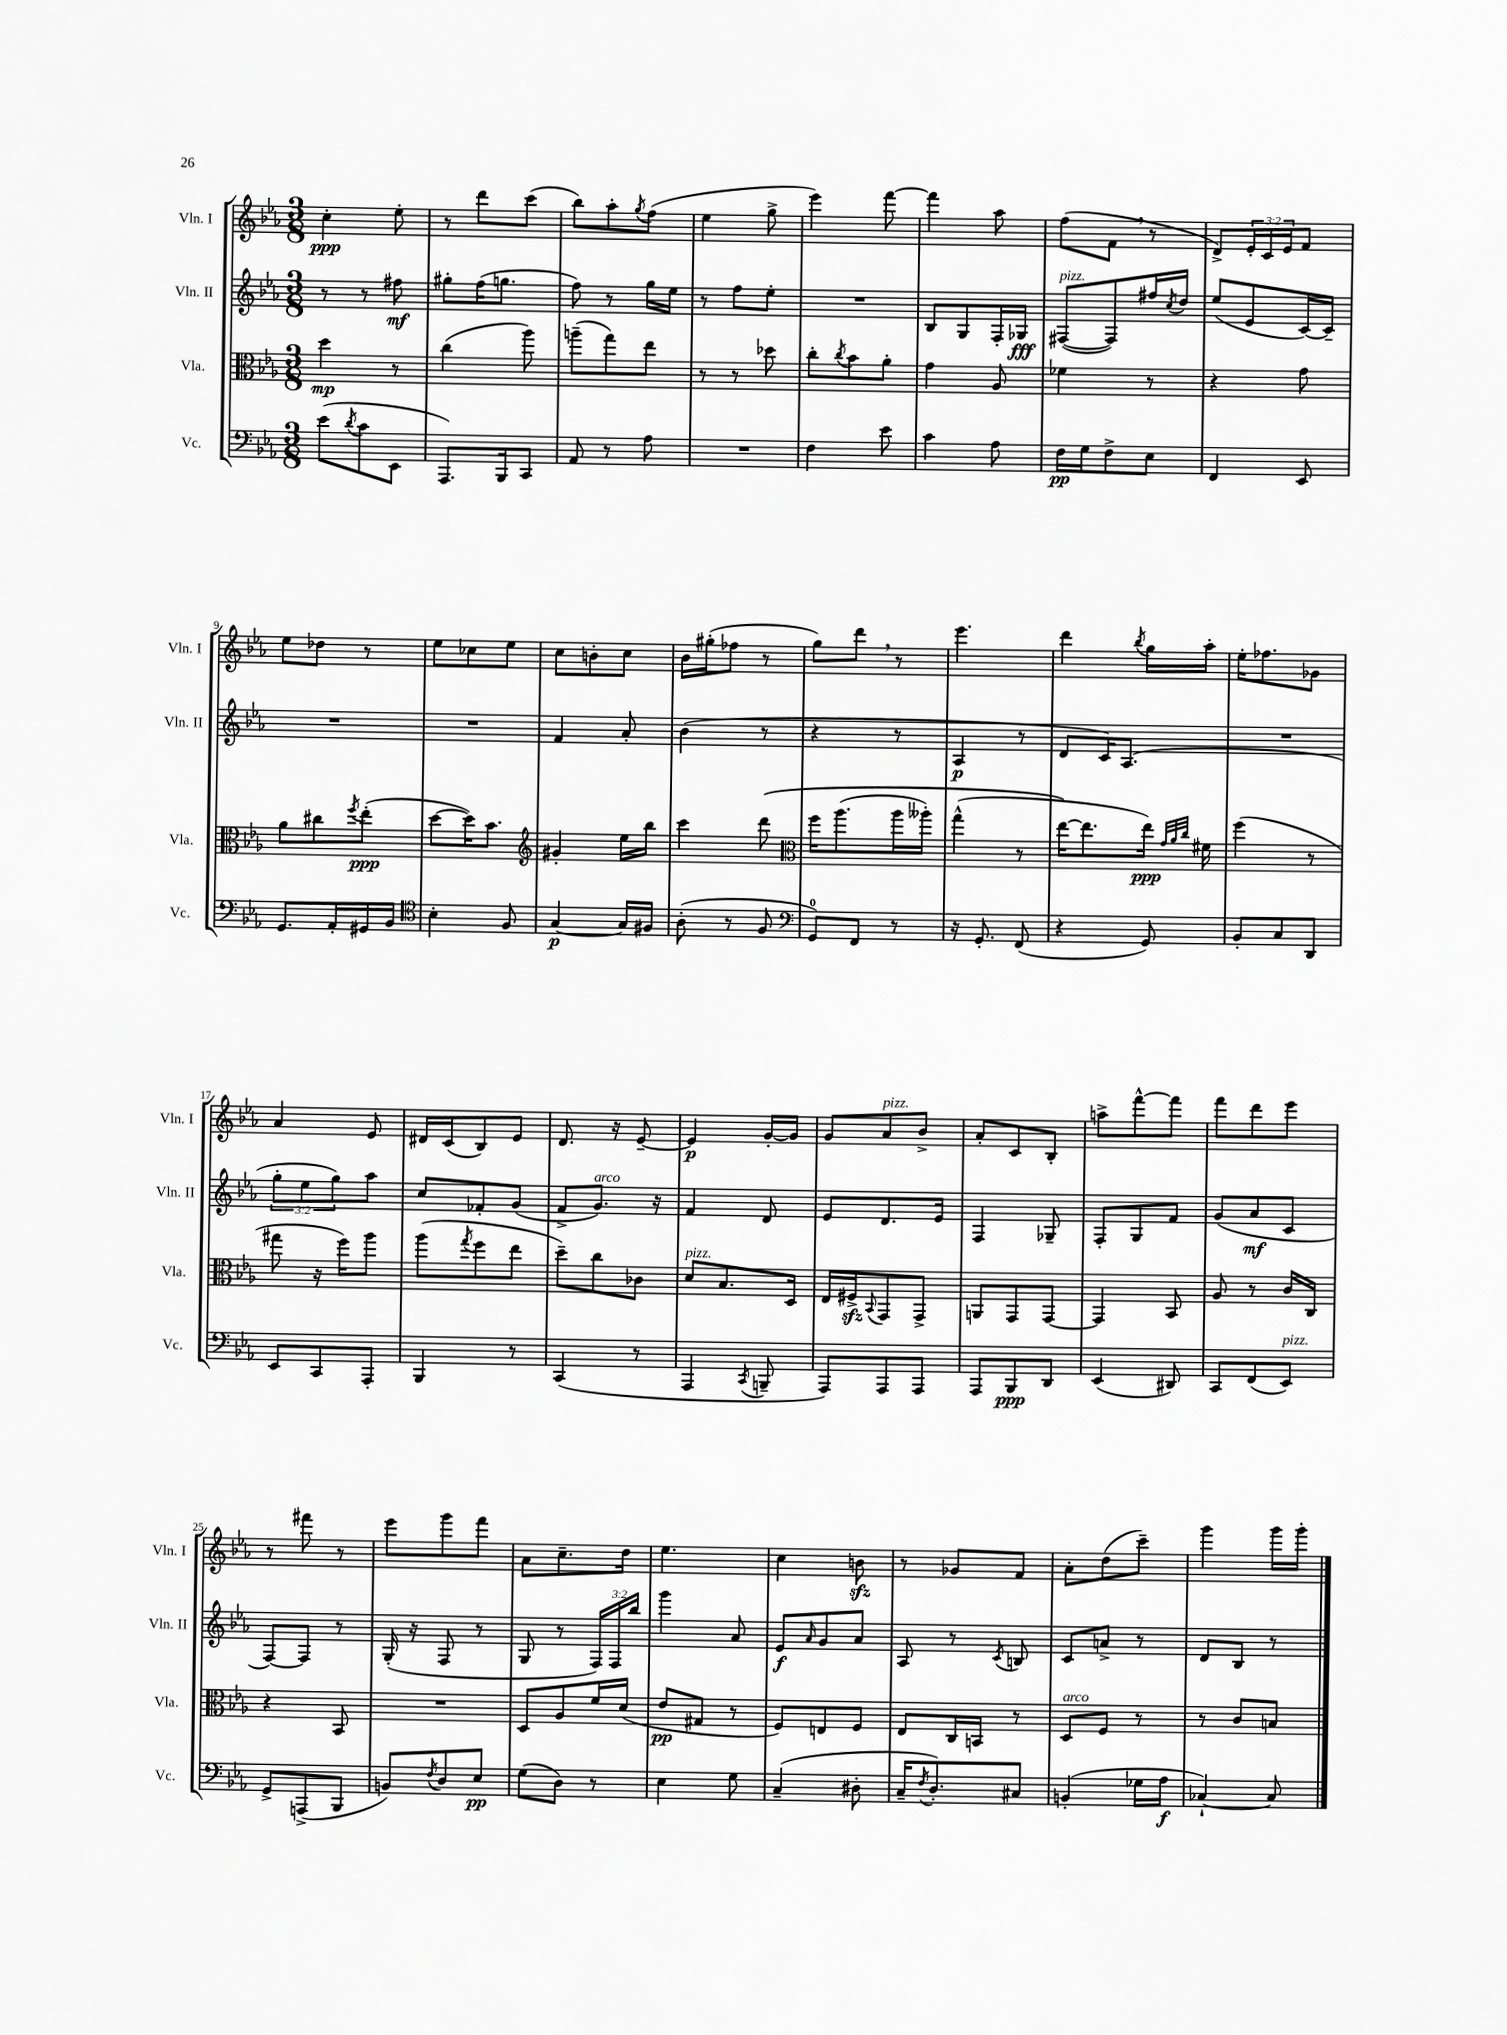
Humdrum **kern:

**kern	**dynam	**kern	**dynam	**kern	**dynam	**kern	**dynam
*part4	*part4	*part3	*part3	*part2	*part2	*part1	*part1
*staff4	*staff4	*staff3	*staff3	*staff2	*staff2	*staff1	*staff1
*I"Vc.	*	*I"Vla.	*	*I"Vln. II	*	*I"Vln. I	*
*I'Vc.	*	*I'Vla.	*	*I'Vln. II	*	*I'Vln. I	*
*clefF4	*	*clefC3	*	*clefG2	*	*clefG2	*
*k[b-e-a-]	*	*k[b-e-a-]	*	*k[b-e-a-]	*	*k[b-e-a-]	*
*M3/8	*	*M3/8	*	*M3/8	*	*M3/8	*
=1	=1	=1	=1	=1	=1	=1	=1
(8e-\L	.	4dd\	mp	8r	.	4cc'\	ppp
8qd/	.	.	.	.	.	.	.
8c\	.	.	.	8r	.	.	.
8EE-\J	.	8r	.	8ff#X\	mf	8ee-'\	.
=2	=2	=2	=2	=2	=2	=2	=2
8.AAA-/L)	.	(4cc\	.	8gg#X'\L	.	8r	.
.	.	.	.	(16ff\K	.	8ddd\L	.
16BBB-/k	.	.	.	8.ggn\J	.	.	.
8CC/J	.	8aa-\)	.	.	.	(8ccc\J	.
=3	=3	=3	=3	=3	=3	=3	=3
8AA-/	.	(8aan~\L	.	8ff\)	.	8bb-\L)	.
8r	.	8gg\)	.	8r	.	8aa-'\	.
.	.	.	.	.	.	8qgg/	.
8A-\	.	8ee-\J	.	16gg\LL	.	(8ff\J	.
.	.	.	.	16ee-\JJ	.	.	.
=4	=4	=4	=4	=4	=4	=4	=4
4.r	.	8r	.	8r	.	4ee-\	.
.	.	8r	.	8ff\L	.	.	.
.	.	8dd-X\	.	8ee-'\J	.	8gg^\	.
=5	=5	=5	=5	=5	=5	=5	=5
4F\	.	8cc'\L	.	4.r	.	4eee-\)	.
.	.	8qcc/	.	.	.	.	.
.	.	8b-\	.	.	.	.	.
8e-\	.	8a-'\J	.	.	.	[8fff\	.
=6	=6	=6	=6	=6	=6	=6	=6
4c\	.	4g\	.	8B-/L	.	4fff\]	.
.	.	.	.	8G/	.	.	.
8A-\	.	8A-/	.	16F'/L	.	8aa-\	.
.	.	.	.	16G-X/JJ	fff	.	.
=7	=7	=7	=7	=7	=7	=7	=7
!	!	!	!	!LO:TX:a:i:t=pizz.	!	!	!
16F\LL	pp	4f-X\	.	([8F#X/L	.	(8ff\L	.
16G\J	.	.	.	.	.	.	.
8F^\	.	.	.	8F#/])	.	8f,\J	.
8E-\J	.	8r	.	16ff#X/L	.	8r	.
.	.	.	.	8qcc/	.	.	.
.	.	.	.	16dd/JJ	.	.	.
=8	=8	=8	=8	=8	=8	=8	=8
4FF/	.	4r	.	(8ee-/L	.	8d^/L)	.
.	.	.	.	8e-/	.	24e-'/L	.
.	.	.	.	.	.	24c/	.
.	.	.	.	.	.	24e-/J	.
8EE-/	.	8g\	.	[16c/L)	.	8f/J	.
.	.	.	.	16c~/JJ]	.	.	.
!!LO:LB:g=z
=9	=9	=9	=9	=9	=9	=9	=9
8.GG/L	.	8a-\L	.	4.r	.	8ee-\L	.
.	.	8cc#X\	.	.	.	8dd-X\J	.
16AA-'/L	.	.	.	.	.	.	.
.	.	8qff/	.	.	.	.	.
16GG#X/	.	(8ee-'\J	ppp	.	.	8r	.
16BB-/JJ	.	.	.	.	.	.	.
=10	=10	=10	=10	=10	=10	=10	=10
*clefC4	*	*	*	*	*	*	*
4B-'\	.	[8dd\L	.	4.r	.	8ee-\L	.
.	.	16dd\K])	.	.	.	8cc-X\	.
.	.	8.b-\J	.	.	.	.	.
8F/	.	.	.	.	.	8ee-\J	.
=11	=11	=11	=11	=11	=11	=11	=11
*	*	*clefG2	*	*	*	*	*
[4G/	p	4g#X'/	.	4f/	.	8cc\L	.
.	.	.	.	.	.	8bn'\	.
16G/LL]	.	16ee-\LL	.	8a-'/	.	8cc\J	.
16F#X/JJ	.	16bb-\JJ	.	.	.	.	.
=12	=12	=12	=12	=12	=12	=12	=12
(8A-'\	.	4ccc\	.	(4b-\	.	16b-\LL	.
.	.	.	.	.	.	(16gg#X'\J	.
8r	.	.	.	.	.	8ff-X\J	.
8F/	.	(8ddd\	.	8r	.	8r	.
=13	=13	=13	=13	=13	=13	=13	=13
*clefF4	*	*clefC3	*	*	*	*	*
8GG/L)	.	16ff\KL	.	4r	.	8gg\L)	.
.	.	(8.aa-\	.	.	.	.	.
8FF/J	.	.	.	.	.	8ddd,\J	.
8r	.	16aa-\L	.	8r	.	8r	.
.	.	16aa--X'\JJ)	.	.	.	.	.
=14	=14	=14	=14	=14	=14	=14	=14
16r	.	(4gg^^\	.	4A-/	p	4.eee-\	.
8.GG'/	.	.	.	.	.	.	.
(8FF/	.	8r	.	8r	.	.	.
=15	=15	=15	=15	=15	=15	=15	=15
4r	.	[16ee-\KL)	.	8d/L	.	4ddd\	.
.	.	8.ee-\]	.	.	.	.	.
.	.	.	.	16c/K)	.	.	.
.	.	.	.	(8.A-/J	.	.	.
.	.	.	.	.	.	8qbb-/	.
8GG/)	.	16ee-\Jk)	ppp	.	.	16gg\LL	.
.	.	32qqg/LLL	.	.	.	.	.
.	.	32qqa-/	.	.	.	.	.
.	.	32qqcc/JJJ	.	.	.	.	.
.	.	16f#X\	.	.	.	16aa-'\JJ	.
=16	=16	=16	=16	=16	=16	=16	=16
8BB-'/L	.	(4ff\	.	4.r	.	16ee-'\KL	.
.	.	.	.	.	.	8.ff-X\	.
8C/	.	.	.	.	.	.	.
8DD/J	.	8r	.	.	.	8g-X\J	.
!!LO:LB:g=z
=17	=17	=17	=17	=17	=17	=17	=17
8EE-/L	.	8gg#X\	.	12gg'\L	.	4a-/	.
.	.	.	.	12ee-\	.	.	.
8CC/	.	16r	.	.	.	.	.
.	.	.	.	12gg\)	.	.	.
.	.	16ff\KL)	.	.	.	.	.
8AAA-'/J	.	8aa-\J	.	8aa-\J	.	8e-/	.
=18	=18	=18	=18	=18	=18	=18	=18
4BBB-/	.	(8aa-\L	.	8cc/L	.	16d#X/LL	.
.	.	.	.	.	.	(16c/J	.
.	.	8qgg/	.	.	.	.	.
.	.	8ff\	.	8f-X'/	.	8B-/)	.
8r	.	8ee-\J	.	(8g/J	.	8e-/J	.
=19	=19	=19	=19	=19	=19	=19	=19
(4CC/	.	8dd~\L)	.	8f^/L	.	8.d/	.
!	!	!	!	!LO:TX:a:i:t=arco	!	!	!
.	.	8cc\	.	8.g/J)	.	.	.
.	.	.	.	.	.	16r	.
8r	.	8c-X\J	.	.	.	[8e-~/	.
.	.	.	.	16r	.	.	.
=20	=20	=20	=20	=20	=20	=20	=20
!	!	!LO:TX:a:i:t=pizz.	!	!	!	!	!
4AAA-/	.	8d/L	.	4f/	.	4e-/]	p
.	.	8.B-/	.	.	.	.	.
8qCC/	.	.	.	.	.	.	.
8BBBn~/	.	.	.	8d/	.	[16g'/LL	.
.	.	16D/Jk	.	.	.	16g/JJ]	.
=21	=21	=21	=21	=21	=21	=21	=21
8AAA-/L)	.	16E-/LL	.	8e-/L	.	8g/L	.
.	.	16F#Xzz^/J	.	.	.	.	.
.	.	8qqBB-/	.	.	.	.	.
!	!	!	!	!	!	!LO:TX:a:i:t=pizz.	!
8AAA-/	.	8GG/	.	8.d/	.	8a-/	.
8AAA-/J	.	8GG^/J	.	.	.	8b-^/J	.
.	.	.	.	16e-/Jk	.	.	.
=22	=22	=22	=22	=22	=22	=22	=22
8AAA-/L	.	8AAn/L	.	4F/	.	8a-'/L	.
8BBB-/	ppp	8GG/	.	.	.	8c/	.
8DD/J	.	[8GG/J	.	8G-X~/	.	8B-'/J	.
=23	=23	=23	=23	=23	=23	=23	=23
(4EE-/	.	4GG/]	.	8F'/L	.	8aan^\L	.
.	.	.	.	8G/	.	[8fff^^\	.
8DD#X/)	.	8BB-/	.	8f/J	.	8fff\J]	.
=24	=24	=24	=24	=24	=24	=24	=24
8CC/L	.	8A-/	.	(8g/L	.	8fff\L	.
(8FF/	.	8r	.	8a-/	mf	8ddd\	.
!LO:TX:a:i:t=pizz.	!	!	!	!	!	!	!
8EE-/J)	.	16c/LL	.	8c/J	.	8eee-\J	.
.	.	16C/JJ	.	.	.	.	.
!!LO:LB:g=z
=25	=25	=25	=25	=25	=25	=25	=25
8GG^/L	.	4r	.	[8F/L)	.	8r	.
(8AAAn^/	.	.	.	8F/J]	.	8fff#X\	.
8BBB-/J	.	8BB-/	.	8r	.	8r	.
=26	=26	=26	=26	=26	=26	=26	=26
8BBn/L)	.	4.r	.	(16G'/	.	8eee-\L	.
.	.	.	.	16r	.	.	.
8qF/	.	.	.	.	.	.	.
8D/	.	.	.	8F/	.	8ggg\	.
8E-/J	pp	.	.	8r	.	8fff\J	.
=27	=27	=27	=27	=27	=27	=27	=27
(8G\L	.	8D/L	.	8G/	.	8a-\L	.
8D\J)	.	8A-/	.	8r	.	8.cc~\	.
8r	.	16f/L	.	24F/LL)	.	.	.
.	.	.	.	24F/	.	.	.
.	.	(16d/JJ	.	.	.	16dd\Jk	.
.	.	.	.	24bb-/JJ	.	.	.
=28	=28	=28	=28	=28	=28	=28	=28
4E-\	.	8e-/L	pp	4ggg\	.	4.ee-\	.
.	.	8G#X/J	.	.	.	.	.
8G\	.	8r	.	8a-/	.	.	.
=29	=29	=29	=29	=29	=29	=29	=29
(4C~/	.	8F/L)	.	8e-/L	f	4cc\	.
.	.	.	.	16qqa-/	.	.	.
.	.	8En/	.	8g/	.	.	.
8D#X'\	.	8F/J	.	8a-/J	.	8bnzz\	.
=30	=30	=30	=30	=30	=30	=30	=30
16C~/KL	.	8E-/L	.	8A-/	.	8r	.
8qF/	.	.	.	.	.	.	.
8.D'/)	.	.	.	.	.	.	.
.	.	16C/L	.	8r	.	8g-X/L	.
.	.	16BBn/JJ	.	.	.	.	.
.	.	.	.	8qc/	.	.	.
8C#X/J	.	8r	.	8Bn/	.	8f/J	.
=31	=31	=31	=31	=31	=31	=31	=31
!	!	!LO:TX:a:i:t=arco	!	!	!	!	!
(4BBn'/	.	8D/L	.	8c/L	.	8a-'\L	.
.	.	8F/J	.	8an^/J	.	(8dd\	.
16G-X\LL	.	8r	.	8r	.	8ccc~\J)	.
16A-\JJ	f	.	.	.	.	.	.
=32	=32	=32	=32	=32	=32	=32	=32
[4C-X`/)	.	8r	.	8d/L	.	4ggg\	.
.	.	8c/L	.	8B-/J	.	.	.
8C-/]	.	8Bn/J	.	8r	.	16ggg\LL	.
.	.	.	.	.	.	16ggg'\JJ	.
==	==	==	==	==	==	==	==
*-	*-	*-	*-	*-	*-	*-	*-
